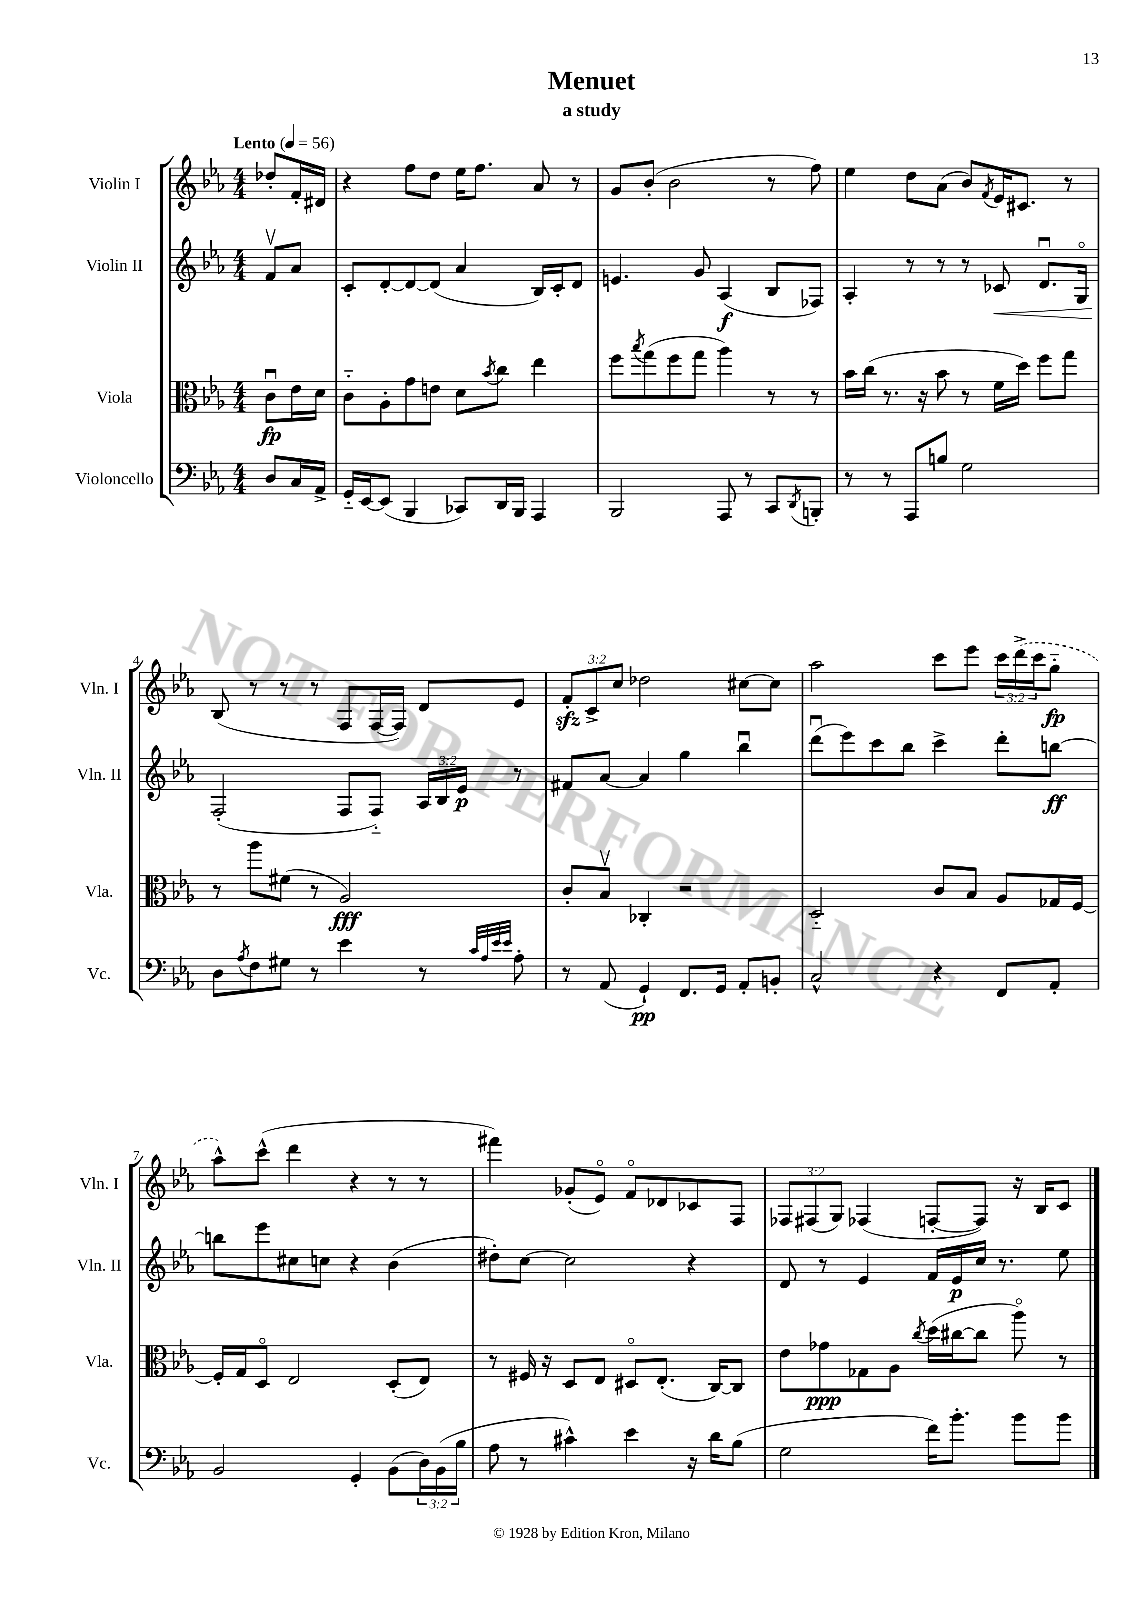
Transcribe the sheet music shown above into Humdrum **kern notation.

**kern	**dynam	**kern	**dynam	**kern	**dynam	**kern	**dynam
*part4	*part4	*part3	*part3	*part2	*part2	*part1	*part1
*staff4	*staff4	*staff3	*staff3	*staff2	*staff2	*staff1	*staff1
*I"Violoncello	*	*I"Viola	*	*I"Violin II	*	*I"Violin I	*
*I'Vc.	*	*I'Vla.	*	*I'Vln. II	*	*I'Vln. I	*
*clefF4	*	*clefC3	*	*clefG2	*	*clefG2	*
*k[b-e-a-]	*	*k[b-e-a-]	*	*k[b-e-a-]	*	*k[b-e-a-]	*
*M4/4	*	*M4/4	*	*M4/4	*	*M4/4	*
*MM56	*	*MM56	*	*MM56	*	*MM56	*
=	=	=	=	=	=	=	=
!	!	!	!	!	!	!LO:TX:a:B:t=Lento	!
8D/L	.	8cu\L	fp	8fv/L	.	8dd-X'/L	.
16C/L	.	16e-\L	.	8a-/J	.	16f'/L	.
16AA-^/JJ	.	16d\JJ	.	.	.	16d#X/JJ	.
=1	=1	=1	=1	=1	=1	=1	=1
16GG/LL	.	8c\L	.	8c'/L	.	4r	.
[16EE-/J	.	.	.	.	.	.	.
(8EE-/J]	.	8A-'\	.	[8d'/	.	.	.
4BBB-/	.	8g\	.	8d/_	.	8ff\L	.
.	.	8en\J	.	(8d/J]	.	8dd\J	.
8CC-X/L)	.	8d\L	.	4a-/	.	16ee-\KL	.
.	.	.	.	.	.	8.ff\J	.
.	.	8qb-/	.	.	.	.	.
16DD/L	.	8cc\J	.	.	.	.	.
16BBB-/JJ	.	.	.	.	.	.	.
4AAA-/	.	4ee-\	.	16B-/LL)	.	8a-/	.
.	.	.	.	16c'/J	.	.	.
.	.	.	.	8d/J	.	8r	.
=2	=2	=2	=2	=2	=2	=2	=2
2BBB-/	.	8ff\L	.	4.en/	.	8g/L	.
.	.	8qbb-/	.	.	.	.	.
.	.	(8gg\	.	.	.	(8b-'/J	.
.	.	8ff\	.	.	.	2b-\	.
.	.	8gg\J	.	8g/	.	.	.
8AAA-/	.	4aa-\)	.	(4A-/	f	.	.
8r	.	.	.	.	.	.	.
8CC/L	.	8r	.	8B-/L	.	8r	.
8qDD/	.	.	.	.	.	.	.
8BBBn'/J	.	8r	.	8F-X/J)	.	8ff\)	.
=3	=3	=3	=3	=3	=3	=3	=3
8r	.	16b-\LL	.	4A-'/	.	4ee-\	.
.	.	(16cc\JJ	.	.	.	.	.
8r	.	8.r	.	.	.	.	.
8AAA-/L	.	.	.	8r	.	8dd\L	.
.	.	16r	.	.	.	.	.
8Bn/J	.	8b-\	.	8r	.	(8a-\J	.
2G\	.	8r	.	8r	.	8b-/L)	.
.	.	.	.	.	.	8qf/	.
!	!	!	!	!	!LO:HP:b	!	!
.	.	16f\LL	.	8c-X/	<	16e-/K	.
.	.	16dd\JJ)	.	.	.	8.c#X/J	.
.	.	8ff\L	.	8.du/L	.	.	.
.	.	8gg\J	.	.	.	8r	.
.	.	.	.	16G/Jk	.	.	.
!!LO:LB:g=z
=4	=4	=4	=4	=4	=4	=4	=4
8D\L	.	8r	.	(2F'/	.	(8B-/	.
8qA-/	.	.	.	.	.	.	.
8F\	.	8aa-\L	.	.	.	8r	.
8G#X\J	.	(8f#X\J	.	.	.	8r	.
8r	.	8r	.	.	.	8r	.
4e-\	.	2A-/)	fff	8F/L	[	8F/L	.
.	.	.	.	8F/J)	.	[16F/L	.
.	.	.	.	.	.	16F/JJ])	.
8r	.	.	.	24A-/LL	.	8d/L	.
.	.	.	.	24B-/	.	.	.
.	.	.	.	24e-/JJ	p	.	.
32qqc/LLL	.	.	.	.	.	.	.
32qqA-/	.	.	.	.	.	.	.
32qqe-/	.	.	.	.	.	.	.
32qqe-/JJJ	.	.	.	.	.	.	.
8A-'\	.	.	.	8r	.	8e-/J	.
=5	=5	=5	=5	=5	=5	=5	=5
8r	.	8c'/L	.	8f#X/L	.	12fzz'/L	.
.	.	.	.	.	.	12c^/	.
(8AA-/	.	8B-v/J	.	[8a-/J	.	.	.
.	.	.	.	.	.	12cc/J	.
4GG`/)	pp	4C-X'/	.	4a-/]	.	2dd-X\	.
8.FF/L	.	2r	.	4gg\	.	.	.
16GG/Jk	.	.	.	.	.	.	.
8AA-'/L	.	.	.	4bb-u\	.	[8cc#X\L	.
8BBn'/J	.	.	.	.	.	8cc#\J]	.
=6	=6	=6	=6	=6	=6	=6	=6
2C^^/	.	2D/	.	(8dddu\L	.	2aa-\	.
.	.	.	.	8eee-\)	.	.	.
.	.	.	.	8ccc\	.	.	.
.	.	.	.	8bb-\J	.	.	.
4r	.	8c/L	.	4ccc^\	.	8ccc\L	.
.	.	8B-/J	.	.	.	8eee-\J	.
8FF/L	.	8A-/L	.	8ddd'\L	.	24ccc\LL	.
.	.	.	.	.	.	(24ddd^\	.
.	.	.	.	.	.	24ccc\J	.
8AA-'/J	.	16G-X/L	.	[8bbn\J	ff	8gg\J	fp
.	.	[16F/JJ	.	.	.	.	.
!!LO:LB:g=z
=7	=7	=7	=7	=7	=7	=7	=7
2BB-/	.	16F'/LL]	.	8bbn\L]	.	8aa-^^\L)	.
.	.	16G/J	.	.	.	.	.
.	.	8D/J	.	8eee-\	.	(8ccc^^\J	.
.	.	2E-/	.	8cc#X\	.	4ddd\	.
.	.	.	.	8ccn\J	.	.	.
4GG'/	.	.	.	4r	.	4r	.
(8BB-\L	.	(8D'/L	.	(4b-\	.	8r	.
24D\L)	.	8E-/J)	.	.	.	8r	.
(24BB-\	.	.	.	.	.	.	.
24B-\JJ	.	.	.	.	.	.	.
=8	=8	=8	=8	=8	=8	=8	=8
8A-\	.	8r	.	8dd#X'\L)	.	4fff#X\)	.
8r	.	16F#X/	.	[8cc\J	.	.	.
.	.	16r	.	.	.	.	.
4c#X^^\)	.	8D/L	.	2cc\]	.	(8g-X'/L	.
.	.	8E-/J	.	.	.	8e-/J)	.
4e-\	.	8D#X/L	.	.	.	8f/L	.
.	.	(8.E-'/J	.	.	.	8d-X/	.
16r	.	.	.	4r	.	8c-X/	.
16d\KL	.	[16C/KL)	.	.	.	.	.
(8B-\J	.	8C/J]	.	.	.	8F/J	.
=9	=9	=9	=9	=9	=9	=9	=9
2G\	.	8e-\L	.	8d/	.	12F-X/L	.
.	.	.	.	.	.	(12F#X/	.
.	.	8g-X\	ppp	8r	.	.	.
.	.	.	.	.	.	12G/J)	.
.	.	8G-X\	.	4e-/	.	(4F-X/	.
.	.	8A-\J	.	.	.	.	.
.	.	8qcc/	.	.	.	.	.
16f\KL)	.	(16dd\LL	.	16f/LL	.	[8Fn'/L	.
8.b-'\J	.	[16cc#X\J	.	16e-/	p	.	.
.	.	8cc#\J]	.	16cc/JJ	.	8F/J])	.
.	.	.	.	8.r	.	.	.
8b-\L	.	8aa-\)	.	.	.	16r	.
.	.	.	.	.	.	16B-/KL	.
8b-\J	.	8r	.	8ee-\	.	8c/J	.
==	==	==	==	==	==	==	==
*-	*-	*-	*-	*-	*-	*-	*-
